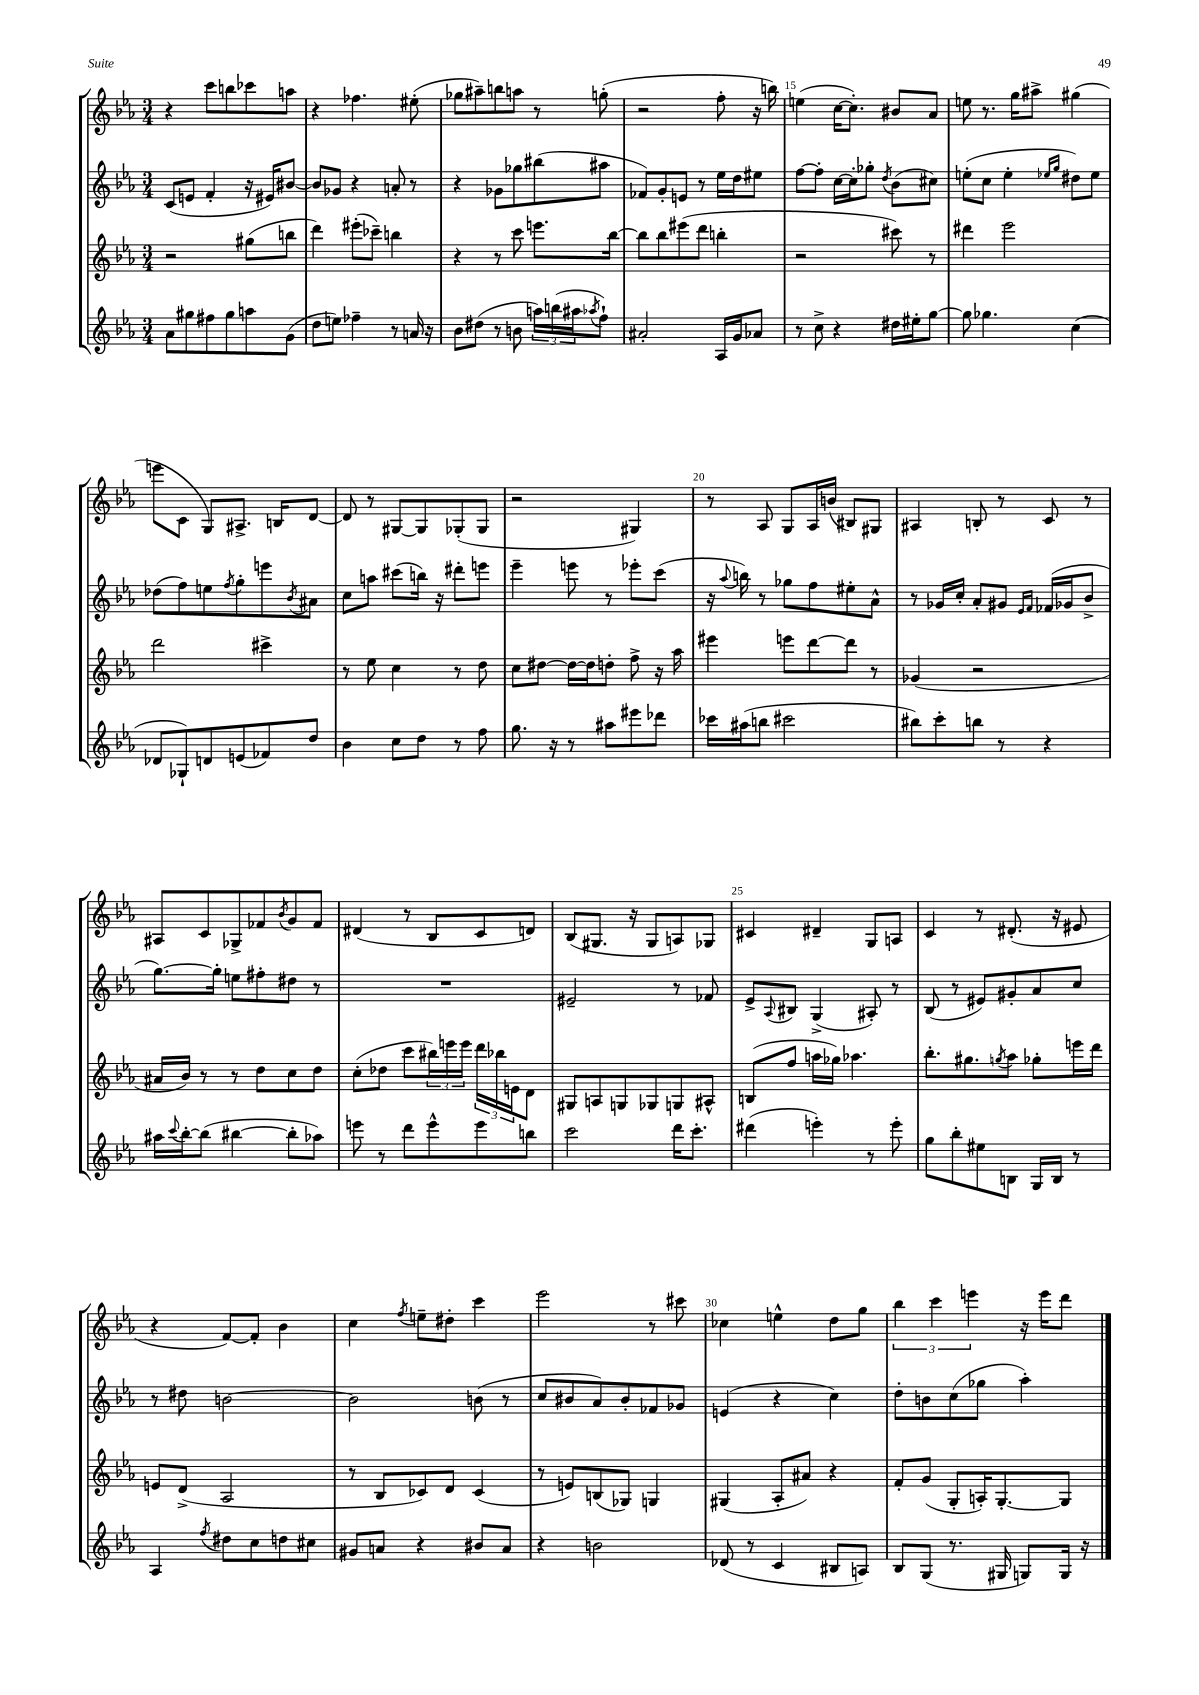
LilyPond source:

<<
\new StaffGroup <<
\new Staff = "s0" {
    \clef treble \key ees \major \numericTimeSignature \time 3/4
    r4 c'''8 b''8 ces'''8 a''8 |
    r4 fes''4. eis''8-.( |
    ges''8 ais''8--) b''8 a''8 r8 g''8-.( |
    r2 f''8-. r16 b''16) |
    e''4( c''16~ c''8.-.) bis'8 aes'8 |
    e''8 r8. g''16 ais''8-> gis''4( |
    e'''8 c'8 g8) ais8.-> b16 d'8~ |
    d'8 r8 gis8~ gis8 ges8-.( ges8 |
    r2 gis4) |
    r8 aes8 g8 aes16 b'16( bis8) gis8 |
    ais4 b8-. r8 c'8 r8 |
    ais8 c'8 ges8-> fes'8 \acciaccatura { bes'8 } g'8 fes'8 |
    dis'4( r8 bes8 c'8 d'8) |
    bes8( gis8. r16 gis8 a8) ges8 |
    cis'4 dis'4-- g8 a8 |
    c'4 r8 dis'8.-.( r16 eis'8 |
    r4 f'8~) f'8-. bes'4 |
    c''4 \acciaccatura { f''8 } e''8-- dis''8-. c'''4 |
    ees'''2 r8 cis'''8 |
    ces''4 e''4-^ d''8 g''8 |
    \tuplet 3/2 { bes''4 c'''4 e'''4 } r16 e'''16 d'''8 \bar "|." |
}
\new Staff = "s1" {
    \clef treble \key ees \major \numericTimeSignature \time 3/4
    c'8( e'8 f'4-. r16 eis'16) bis'8~ |
    bis'8 ges'8 r4 a'8-. r8 |
    r4 ges'8 ges''8 bis''8( ais''8 |
    fes'8) g'8-. e'8 r8 ees''16 d''16 eis''8 |
    f''8~ f''8-. c''16~ c''16-. ges''8-. \acciaccatura { d''8 } bes'8( cis''8) |
    e''8-.( c''8 e''4-. \grace { ees''16 g''16 } dis''8) ees''8 |
    des''8( f''8) e''8 \acciaccatura { f''8 } g''8-. e'''8 \acciaccatura { bes'8 } ais'8 |
    c''8 a''8 cis'''8( b''16) r16 dis'''8-. e'''8 |
    ees'''4-- e'''8 r8 ees'''8-. c'''8( |
    r16 \appoggiatura { aes''8 } b''16) r8 ges''8 f''8 eis''8-. aes'8-^ |
    r8 ges'16 c''16-. aes'8-. gis'8 \grace { ees'16 f'16 } fes'16( ges'16 bes'8-> |
    g''8.~) g''16-. e''8 fis''8-. dis''8 r8 |
    R2. |
    eis'2-- r8 fes'8 |
    ees'8-> \appoggiatura { aes8 } bis8 g4->( ais8-.) r8 |
    bes8( r8 eis'8) gis'8-. aes'8 c''8 |
    r8 dis''8 b'2~ |
    b'2 b'8( r8 |
    c''8 bis'8 aes'8) bis'8-. fes'8 ges'8 |
    e'4( r4 c''4) |
    d''8-. b'8 c''8( ges''8 aes''4-.) \bar "|." |
}
\new Staff = "s2" {
    \clef treble \key ees \major \numericTimeSignature \time 3/4
    r2 gis''8( b''8 |
    d'''4) eis'''8-.( ces'''8--) b''4 |
    r4 r8 c'''8 e'''8. bes''16~ |
    bes''8 bes''8 eis'''8( d'''8 b''4-. |
    r2 cis'''8) r8 |
    dis'''4 ees'''2 |
    d'''2 cis'''4-> |
    r8 ees''8 c''4 r8 d''8 |
    c''8 dis''8~ dis''16~ dis''16 d''8-. f''8-> r16 aes''16 |
    eis'''4 e'''8 d'''8~ d'''8 r8 |
    ges'4( r2 |
    ais'16 bes'16) r8 r8 d''8 c''8 d''8 |
    c''8-.( des''8 c'''8 \tuplet 3/2 { bis''16) e'''16 e'''16 } \tuplet 3/2 { d'''16 bes''16 e'16 } d'8 |
    gis8 a8 g8 ges8 g8 ais8-^ |
    b8( f''8 a''16 ges''16) aes''4. |
    bes''8.-. gis''8. \acciaccatura { g''8 } aes''8 ges''8-. e'''16 d'''16 |
    e'8 d'8->( aes2 |
    r8 bes8 ces'8) d'8 ces'4( |
    r8 e'8) b8( ges8) g4 |
    gis4( aes8-. ais'8) r4 |
    f'8-. g'8( g8-. a16-.) g8.~-. g8 \bar "|." |
}
\new Staff = "s3" {
    \clef treble \key ees \major \numericTimeSignature \time 3/4
    aes'8 gis''8 fis''8 gis''8 a''8 g'8( |
    d''8 e''8) fes''4-- r8 a'16 r16 |
    bes'8 dis''8( r8 b'8 \tuplet 3/2 { a''16) b''16( ais''16 } \acciaccatura { aes''8 } f''8-!) |
    ais'2-. aes16 g'16 aes'8 |
    r8 c''8-> r4 dis''16 eis''16-. g''8~ |
    g''8 ges''4. c''4( |
    des'8 ges8-!) d'8 e'8( fes'8) d''8 |
    bes'4 c''8 d''8 r8 f''8 |
    g''8. r16 r8 ais''8 eis'''8 des'''8 |
    ces'''16 ais''16( b''8 cis'''2 |
    bis''8) c'''8-. b''8 r8 r4 |
    ais''16 \appoggiatura { c'''8 } bes''16~-. bes''8( bis''4~ bis''8-. aes''8) |
    e'''8 r8 d'''8 e'''8-^ e'''8 b''8 |
    c'''2 d'''16 c'''8.-. |
    dis'''4( e'''4-.) r8 e'''8-. |
    g''8 bes''8-. eis''8 b8 g16 b16 r8 |
    aes4 \acciaccatura { f''8 } dis''8 c''8 d''8 cis''8 |
    gis'8 a'8 r4 bis'8 a'8 |
    r4 b'2 |
    des'8( r8 c'4 bis8 a8) |
    bes8 g8( r8. gis16 g8) g16 r16 \bar "|." |
}
>>
>>
\layout { \context { \Score currentBarNumber = #11 \override BarNumber.break-visibility = ##(#f #t #t) barNumberVisibility = #(every-nth-bar-number-visible 5) } }
